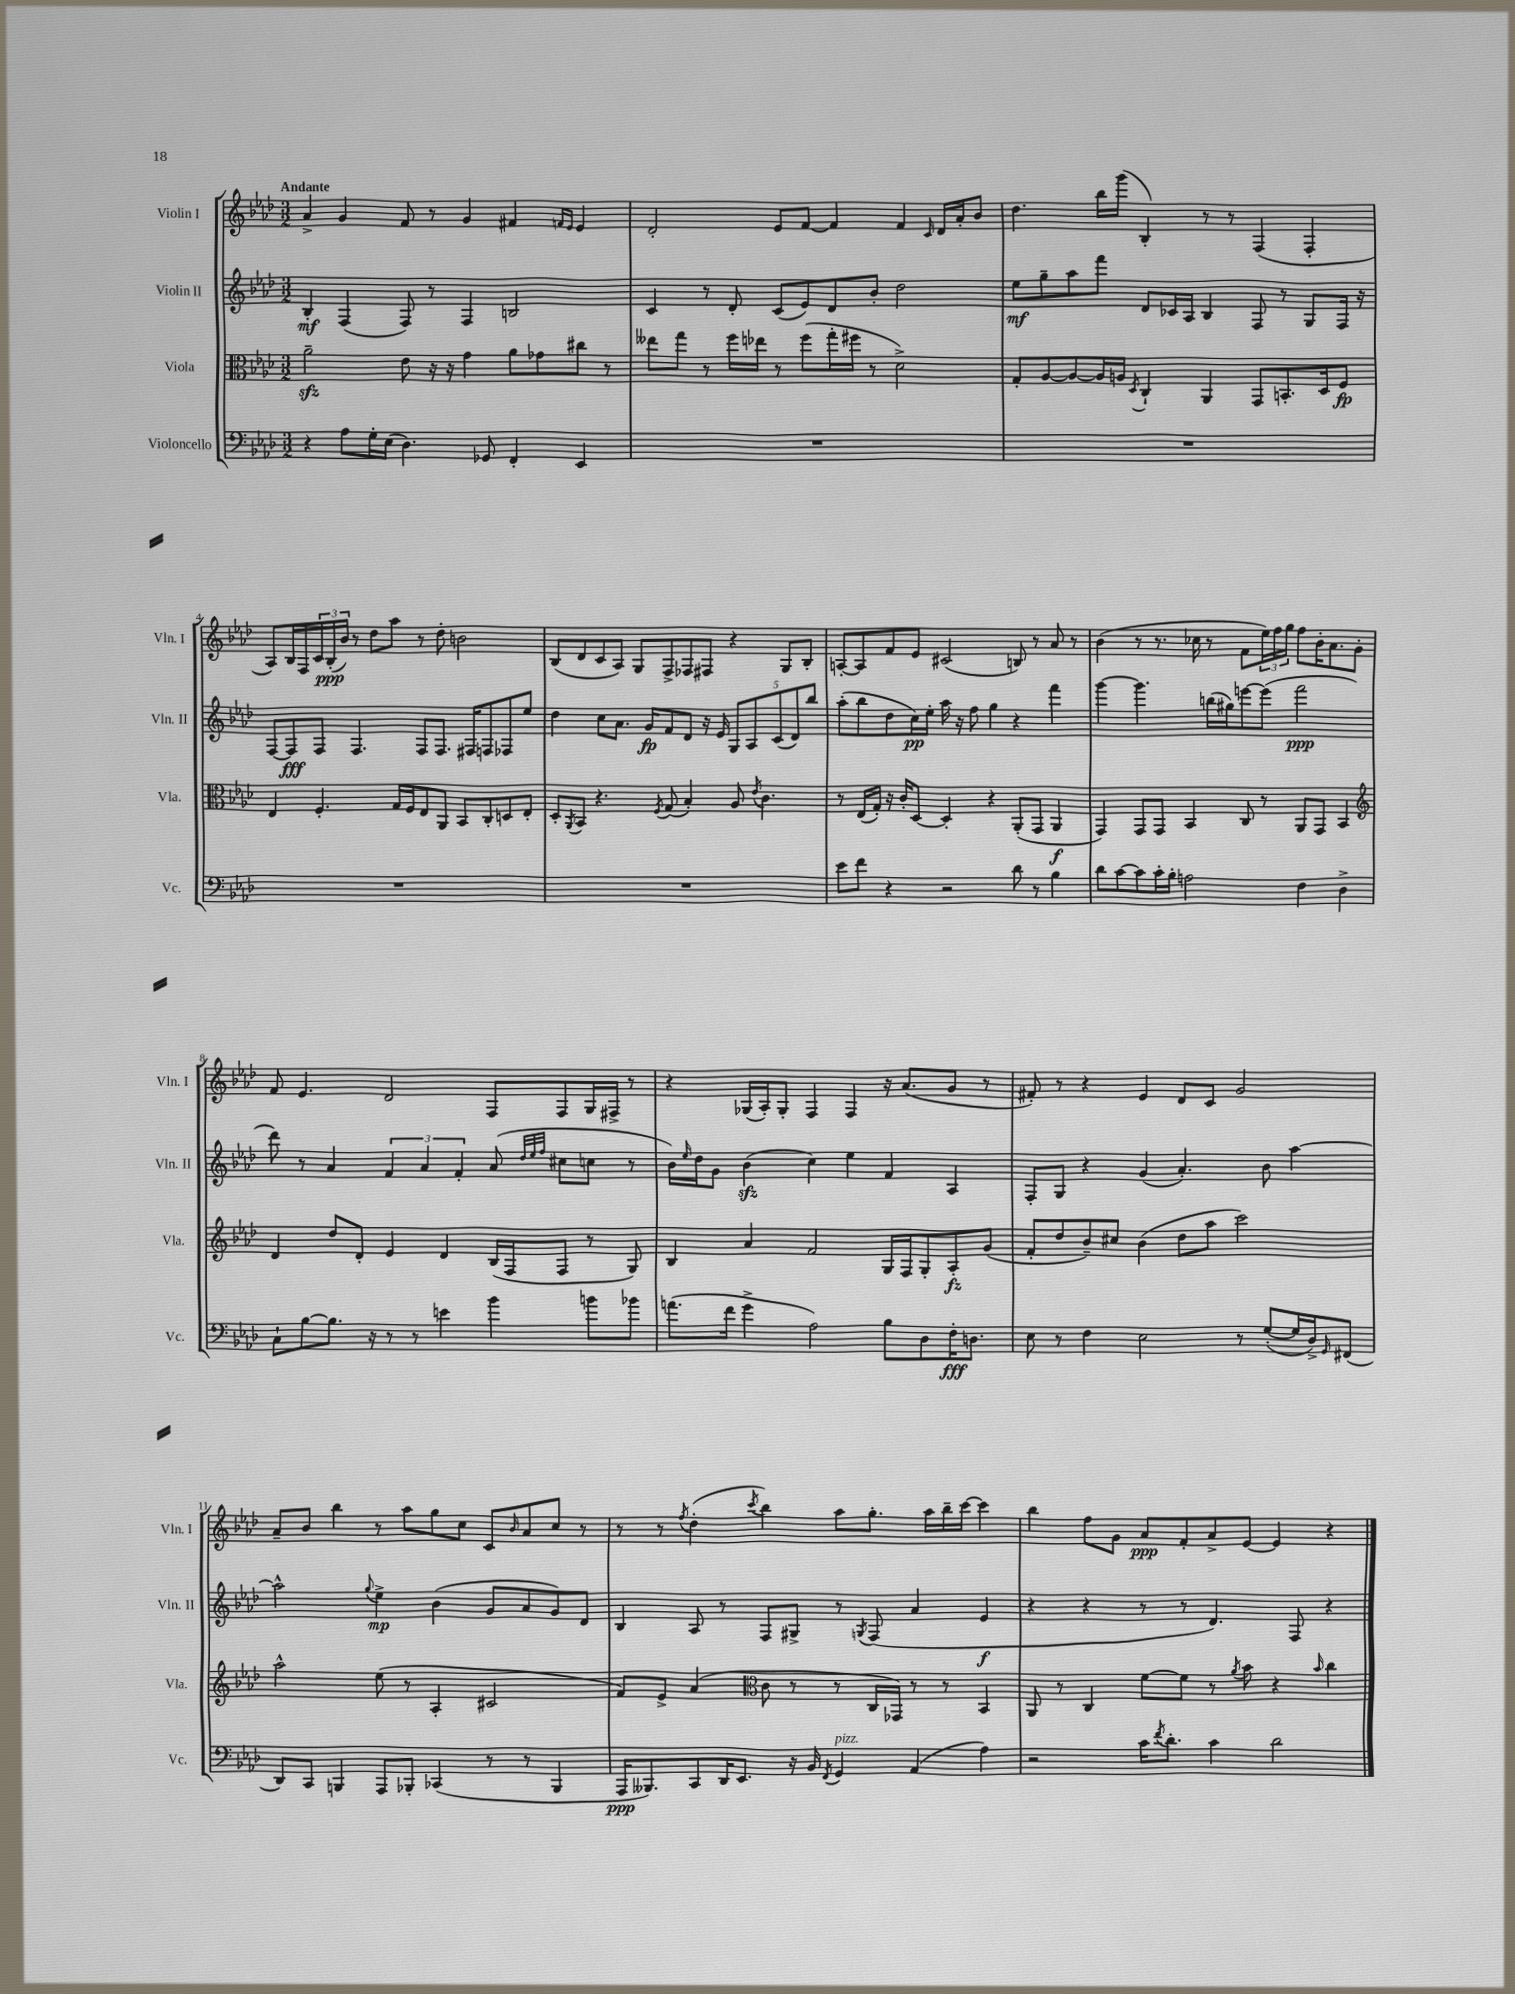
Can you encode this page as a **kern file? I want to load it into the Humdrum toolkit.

**kern	**dynam	**kern	**dynam	**kern	**dynam	**kern	**dynam
*part4	*part4	*part3	*part3	*part2	*part2	*part1	*part1
*staff4	*staff4	*staff3	*staff3	*staff2	*staff2	*staff1	*staff1
*I"Violoncello	*	*I"Viola	*	*I"Violin II	*	*I"Violin I	*
*I'Vc.	*	*I'Vla.	*	*I'Vln. II	*	*I'Vln. I	*
*clefF4	*	*clefC3	*	*clefG2	*	*clefG2	*
*k[b-e-a-d-]	*	*k[b-e-a-d-]	*	*k[b-e-a-d-]	*	*k[b-e-a-d-]	*
*M3/2	*	*M3/2	*	*M3/2	*	*M3/2	*
=1	=1	=1	=1	=1	=1	=1	=1
!	!	!	!	!	!	!LO:TX:a:B:t=Andante	!
4r	.	2a-zz~\	.	4B-'/	mf	4a-^/	.
8A-\L	.	.	.	(4F/	.	4g/	.
16G'\L	.	.	.	.	.	.	.
(16E-\JJ	.	.	.	.	.	.	.
4.D-\)	.	8e-\	.	8F/)	.	8f/	.
.	.	16r	.	8r	.	8r	.
.	.	16r	.	.	.	.	.
.	.	4g\	.	4F/	.	4g/	.
8GG-X/	.	.	.	.	.	.	.
4FF'/	.	8a-\L	.	2Bn/	.	4f#X/	.
.	.	8g-X\	.	.	.	.	.
.	.	.	.	.	.	16qqfn/LL	.
.	.	.	.	.	.	16qqe-/JJ	.
4EE-/	.	8cc#X\J	.	.	.	4e-/	.
.	.	8r	.	.	.	.	.
=2	=2	=2	=2	=2	=2	=2	=2
1.r	.	8ee--X\L	.	4c/	.	2d-'/	.
.	.	8gg\J	.	.	.	.	.
.	.	8r	.	8r	.	.	.
.	.	16ff\LL	.	8d-'/	.	.	.
.	.	16ee-X\JJ	.	.	.	.	.
.	.	8r	.	(8c/L	.	8e-/L	.
.	.	(8ff\L	.	8e-/)	.	[8f/J	.
.	.	16gg'\L	.	8d-/	.	4f/]	.
.	.	16ff#X\JJ	.	.	.	.	.
.	.	8r	.	8b-'/J	.	.	.
.	.	2d-^\)	.	2dd-\	.	4f/	.
.	.	.	.	.	.	16qqc/	.
.	.	.	.	.	.	16d-/LL	.
.	.	.	.	.	.	16a-'/J	.
.	.	.	.	.	.	8b-/J	.
=3	=3	=3	=3	=3	=3	=3	=3
1.r	.	8G'/L	.	8ee-\L	mf	4.dd-\	.
.	.	[8A-/	.	8gg~\	.	.	.
.	.	8A-/_	.	8aa-\	.	.	.
.	.	16A-/L]	.	8fff\J	.	16bb-\LL	.
.	.	16An/JJ	.	.	.	(16ggg\JJ	.
.	.	8qD-/	.	.	.	.	.
.	.	4C`/	.	8d-/L	.	4B-'/)	.
.	.	.	.	16c-X/L	.	.	.
.	.	.	.	16A-/JJ	.	.	.
.	.	4AA-/	.	4B-/	.	8r	.
.	.	.	.	.	.	8r	.
.	.	8GG/L	.	8F/	.	(4F/	.
.	.	8.BBn'/	.	8r	.	.	.
.	.	.	.	8G/L	.	4F'/	.
.	.	16D-/k	.	.	.	.	.
.	.	8F/J	fp	16F/Jk	.	.	.
.	.	.	.	16r	.	.	.
!!LO:LB:g=z
=4	=4	=4	=4	=4	=4	=4	=4
1.r	.	4E-/	.	[8F/L	.	8A-/L)	.
.	.	.	.	8F/]	fff	16B-/L	.
.	.	.	.	.	.	16F/	.
.	.	4.F'/	.	8F/J	.	24c/	.
.	.	.	.	.	.	(24B-'/	ppp
.	.	.	.	.	.	24b-/JJ)	.
.	.	.	.	4.F/	.	8r	.
.	.	.	.	.	.	8dd-\L	.
.	.	16G/LL	.	.	.	8aa-\J	.
.	.	16F/J	.	.	.	.	.
.	.	8E-/	.	8F/L	.	8r	.
.	.	8AA-/J	.	8.F/J	.	8dd-'\	.
.	.	8BB-/L	.	.	.	2bn\	.
.	.	.	.	16F#X/KL	.	.	.
.	.	8C'/	.	8Fn/	.	.	.
.	.	8Dn/	.	8F-X/	.	.	.
.	.	8E-'/J	.	8ee-/J	.	.	.
=5	=5	=5	=5	=5	=5	=5	=5
1.r	.	8D-'/L	.	4dd-\	.	(8B-/L	.
.	.	8qAA-/	.	.	.	.	.
.	.	8BB-/J	.	.	.	8d-/	.
.	.	4.r	.	8cc\L	.	8c/	.
.	.	.	.	8.a-\J	.	8A-/J)	.
.	.	.	.	.	.	8G/L	.
.	.	.	.	16g/KL	fp	.	.
.	.	8qF/	.	.	.	.	.
.	.	(8G/	.	8f/	.	8F^/	.
.	.	4B-'/)	.	8d-/J	.	8F-X/	.
.	.	.	.	16r	.	8F#X/J	.
.	.	.	.	16e-/	.	.	.
.	.	8A-/	.	10G/L	.	4r	.
.	.	.	.	10A-/	.	.	.
.	.	8qe-/	.	.	.	.	.
.	.	4.c\	.	.	.	.	.
.	.	.	.	(10c/	.	.	.
.	.	.	.	.	.	8G/L	.
.	.	.	.	10d-/)	.	.	.
.	.	.	.	.	.	8B-'/J	.
.	.	.	.	10bb-/J	.	.	.
=6	=6	=6	=6	=6	=6	=6	=6
8e-\L	.	8r	.	(8aa-'\L	.	[8An'/L	.
8f\J	.	(16E-/LL	.	8bb-\	.	8A/]	.
.	.	16G'/JJ)	.	.	.	.	.
4r	.	16r	.	8dd-\	.	8f/	.
.	.	16c'/KL	.	.	.	.	.
.	.	[8D-/J	.	16cc\L)	pp	8e-/J	.
.	.	.	.	16ee-'\JJ	.	.	.
2r	.	4D-'/]	.	16aa-\	.	(2c#X/	.
.	.	.	.	16r	.	.	.
.	.	.	.	8ff\	.	.	.
.	.	4r	.	4gg\	.	.	.
8d-\	.	(8AA-'/L	.	4r	.	8Bn/)	.
8r	.	8GG/J	.	.	.	8r	.
4B-\	.	4AA-/	f	4fff\	.	8a-/	.
.	.	.	.	.	.	8r	.
=7	=7	=7	=7	=7	=7	=7	=7
8d-\L	.	4GG/)	.	[4ggg\	.	(4b-\	.
[8c\	.	.	.	.	.	.	.
8c\]	.	8GG/L	.	4.ggg\]	.	8r	.
16c'\L	.	8GG/J	.	.	.	8.r	.
16B-'\JJ	.	.	.	.	.	.	.
2An\	.	4BB-/	.	.	.	.	.
.	.	.	.	.	.	16cc-X\	.
.	.	.	.	(16bbn\LL	.	8r	.
.	.	.	.	16gg#X\J)	.	.	.
.	.	8C/	.	[8eeen\	.	8f\L	.
.	.	8r	.	(8eee\J]	.	24ee-\L)	.
.	.	.	.	.	.	24ff\	.
.	.	.	.	.	.	24gg\JJ	.
4F\	.	8AA-/L	.	2fff\	ppp	8ff\L	.
.	.	8GG/J	.	.	.	16b-'\K	.
.	.	.	.	.	.	8.a-\	.
4D-^\	.	4BB-/	.	.	.	.	.
.	.	.	.	.	.	8g'\J	.
!!LO:LB:g=z
=8	=8	=8	=8	=8	=8	=8	=8
*	*	*clefG2	*	*	*	*	*
8C`\L	.	4d-/	.	8ddd-\)	.	8f/	.
[8B-\	.	.	.	8r	.	4.e-/	.
8.B-\J]	.	8dd-/L	.	4a-/	.	.	.
.	.	8d-'/J	.	.	.	.	.
16r	.	.	.	.	.	.	.
8r	.	4e-/	.	6f/	.	2d-/	.
8r	.	.	.	.	.	.	.
.	.	.	.	6a-/	.	.	.
4en\	.	4d-/	.	.	.	.	.
.	.	.	.	6f'/	.	.	.
4b-\	.	(16B-/LL	.	(8a-/	.	8F/L	.
.	.	16F/J	.	.	.	.	.
.	.	.	.	32qqdd-/LLL	.	.	.
.	.	.	.	32qqee-/	.	.	.
.	.	.	.	32qqff/JJJ	.	.	.
.	.	8F/J	.	8cc#X\L	.	8F/	.
8bn\L	.	8r	.	8ccn\J	.	16G/L	.
.	.	.	.	.	.	16F#X^/JJ	.
8b-X\J	.	8G/)	.	8r	.	8r	.
=9	=9	=9	=9	=9	=9	=9	=9
(8.an\L	.	4B-/	.	16b-\LL)	.	4r	.
.	.	.	.	16qqee-/	.	.	.
.	.	.	.	16dd-\J	.	.	.
.	.	.	.	8g\J	.	.	.
16f\Jk	.	.	.	.	.	.	.
4g^\	.	4a-/	.	(4b-zz\	.	(16G-X/LL	.
.	.	.	.	.	.	16A-'/J)	.
.	.	.	.	.	.	8G-'/J	.
2A-\)	.	2f/	.	4cc\)	.	4F/	.
.	.	.	.	4ee-\	.	4F/	.
8B-\L	.	16G/LL	.	4f/	.	16r	.
.	.	16F/J	.	.	.	(8.a-/L	.
8D-\	.	8G'/	.	.	.	.	.
16F'\K	fff	8A-'/	fz	4A-/	.	8g/J	.
8.Dn\J	.	.	.	.	.	.	.
.	.	(8g/J	.	.	.	8r	.
=10	=10	=10	=10	=10	=10	=10	=10
8E-\	.	8f'/L	.	8F'/L	.	8f#X'/)	.
8r	.	8dd-/	.	8G/J	.	8r	.
4F\	.	8b-~/)	.	4r	.	4r	.
.	.	8cc#X/J	.	.	.	.	.
2E-\	.	(4b-\	.	(4g/	.	4e-/	.
.	.	8dd-\L	.	4.a-'/)	.	8d-/L	.
.	.	8aa-\J	.	.	.	8c/J	.
8r	.	2ccc\)	.	.	.	2g/	.
([8G'/L	.	.	.	8b-\	.	.	.
16G/L]	.	.	.	[4aa-\	.	.	.
16D-^/J)	.	.	.	.	.	.	.
16qqGG/	.	.	.	.	.	.	.
(8FF#X/J	.	.	.	.	.	.	.
!!LO:LB:g=z
=11	=11	=11	=11	=11	=11	=11	=11
8DD-/L)	.	2aa-^^\	.	2aa-^^\]	.	8a-~/L	.
8CC/J	.	.	.	.	.	8b-/J	.
4BBBn/	.	.	.	.	.	4bb-\	.
.	.	.	.	8qqgg/	.	.	.
8AAA-/L	.	(8ee-\	.	4ee-^\	mp	8r	.
8BBB-X'/J	.	8r	.	.	.	8aa-\L	.
(4CC-X/	.	4A-'/	.	(4b-\	.	8gg\	.
.	.	.	.	.	.	8cc\J	.
8r	.	2c#X/	.	8g/L	.	8c/L	.
.	.	.	.	.	.	16qqb-/	.
8r	.	.	.	8a-/	.	8a-/	.
4BBB-/	.	.	.	8g/)	.	8cc/J	.
.	.	.	.	8d-/J	.	8r	.
=12	=12	=12	=12	=12	=12	=12	=12
16AAA-/KL	ppp	8f/L)	.	4B-/	.	8r	.
8.BBB--X/)	.	.	.	.	.	.	.
.	.	8e-^/J	.	.	.	8r	.
.	.	.	.	.	.	8qff/	.
8CC/	.	(4a-/	.	8A-/	.	(4dd-'\	.
16DD-/K	.	.	.	8r	.	.	.
8.EE-/J	.	.	.	.	.	.	.
*	*	*clefC3	*	*	*	*	*
.	.	.	.	.	.	8qccc/	.
.	.	8c\	.	8F/L	.	4bb-\)	.
16r	.	8r	.	8G#X^/J	.	.	.
16BB-/	.	.	.	.	.	.	.
8qFF/	.	.	.	.	.	.	.
!LO:TX:a:i:t=pizz.	!	!	!	!	!	!	!
4GG/	.	8r	.	8r	.	8aa-\L	.
.	.	.	.	8qGn/	.	.	.
.	.	16C/LL	.	(8F/	.	8.gg'\J	.
.	.	16GG-X/JJ)	.	.	.	.	.
(4AA-/	.	8r	.	4a-/	.	.	.
.	.	.	.	.	.	16aa-\LL	.
.	.	8r	.	.	.	16bb-~\	.
.	.	.	.	.	.	[16ccc\JJ	.
4A-\)	.	4BB-/	.	4e-/	f	4ccc\]	.
=13	=13	=13	=13	=13	=13	=13	=13
2r	.	8AA-/	.	4r	.	4bb-\	.
.	.	8r	.	.	.	.	.
.	.	4C/	.	4r	.	8ff\L	.
.	.	.	.	.	.	8g\J	.
16c\KL	.	[8f\L	.	8r	.	8a-/L	ppp
8qf/	.	.	.	.	.	.	.
8.d-'\J	.	.	.	.	.	.	.
.	.	8f\J]	.	8r	.	8f'/	.
4c\	.	8r	.	4.d-/)	.	8a-^/	.
.	.	8qa-/	.	.	.	.	.
.	.	8b-\	.	.	.	[8e-/J	.
2d-\	.	4r	.	.	.	4e-/]	.
.	.	.	.	8F/	.	.	.
.	.	16qqb-/	.	.	.	.	.
.	.	4cc\	.	4r	.	4r	.
==	==	==	==	==	==	==	==
*-	*-	*-	*-	*-	*-	*-	*-
